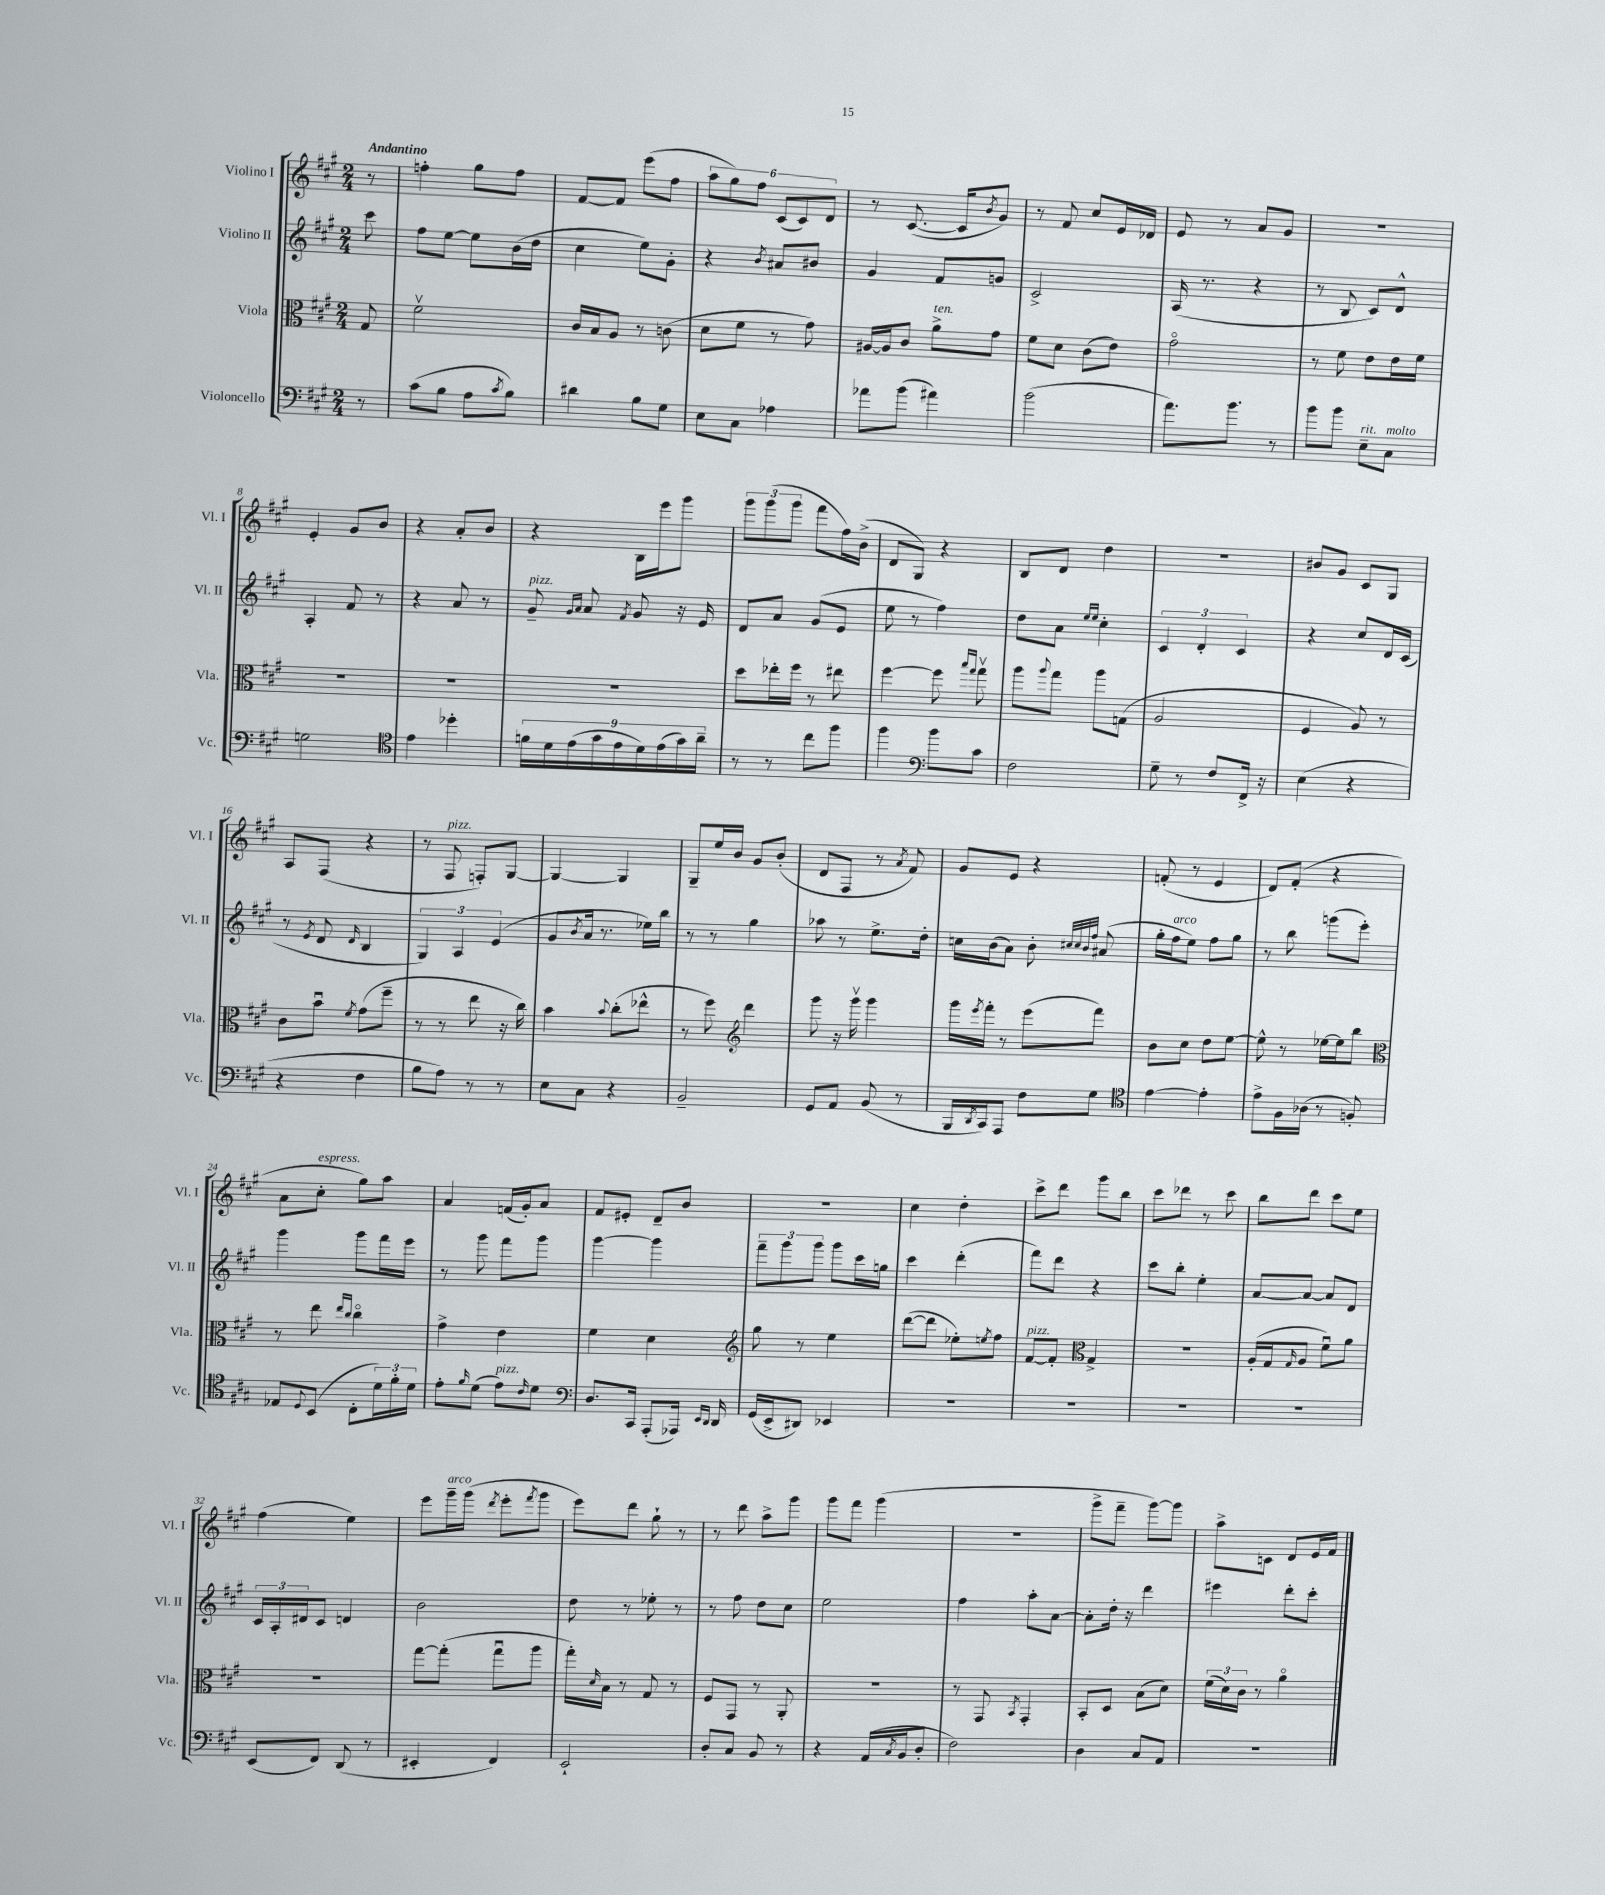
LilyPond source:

<<
\new StaffGroup <<
\new Staff = "s0" \with { instrumentName = "Violino I" shortInstrumentName = "Vl. I" } {
    \clef treble \key a \major \numericTimeSignature \time 2/4 \partial 8 \tempo "Andantino"
    r8 |
    f''4-. gis''8 f''8 |
    fis'8~ fis'8 e'''8( fis''8 |
    \tuplet 6/4 { a''8 gis''8) fis''8 cis'8( cis'8) d'8 } |
    r8 cis'8.~( cis'16 \acciaccatura { b'8 } gis'8) |
    r8 fis'8 cis''8 e'16 des'16 |
    e'8 r8 a'8 gis'8 |
    R2 |
    e'4-. gis'8 b'8 |
    r4 a'8-. b'8 |
    r4 b16 e'''16 gis'''8 |
    \tuplet 3/2 { gis'''8 gis'''8( gis'''8 } fis'''8 fis''16) b'16->( |
    d'8 gis8) r4 |
    b8 d'8 d''4 |
    R2 |
    bis'8 gis'8 cis'8 gis8 |
    a8 fis8( r4 |
    r8 fis8^\markup { \italic "pizz." } f8-.) gis8~ |
    gis4~ gis4 |
    gis8-- e''16 b'16 gis'8 b'8-.( |
    d'8 fis8 r8 \acciaccatura { a'8 } fis'8) |
    gis'8 e'8 r4 |
    f'8-.( r8 e'4 |
    d'8) fis'8-.( r4 |
    a'8 cis''8-.^\markup { \italic "espress." } gis''8) a''8 |
    a'4 f'16( gis'16-.) a'8 |
    fis'8 eis'8-. d'8-- b'8 |
    R2 |
    cis''4 d''4-. |
    cis'''8-> d'''8 gis'''8 b''8 |
    cis'''8 des'''8 r8 cis'''8 |
    b''8 d'''8 cis'''8 e''8 |
    fis''4( e''4) |
    e'''8 gis'''16--^\markup { \italic "arco" } gis'''16( \acciaccatura { d'''8 } e'''8-. \acciaccatura { fis'''8 } gis'''8 |
    e'''8) d'''8 gis''8-! r8 |
    r8 d'''8 a''8-> gis'''8 |
    gis'''8 fis'''8 gis'''4( |
    R2 |
    gis'''8-> fis'''8-- gis'''8~) gis'''8 |
    a''8-> c'8 d'8 e'16 fis'16 \bar "|." |
}
\new Staff = "s1" \with { instrumentName = "Violino II" shortInstrumentName = "Vl. II" } {
    \clef treble \key a \major \numericTimeSignature \time 2/4 \partial 8
    cis'''8 |
    fis''8 e''8~ e''8 b'16( d''16 |
    cis''4 e''8) gis'8-. |
    r4 \acciaccatura { b'8 } ais'8 bis'8 |
    gis'4 fis'8 g'8 |
    cis'2-> |
    a16( r8. r4 |
    r8 b8 cis'8) d'8-^ |
    a4-. fis'8 r8 |
    r4 a'8 r8 |
    gis'8--^\markup { \italic "pizz." } \grace { gis'16 a'16 } a'8 \acciaccatura { fis'8 } gis'8 r16 e'16 |
    d'8 a'8 gis'8( e'8 |
    e''8 r8 fis''4) |
    d''8 a'8 \grace { e''16 e''16 } cis''4-. |
    \tuplet 3/2 { cis'4 d'4-. cis'4 } |
    r4 cis''8 d'16 cis'16( |
    r8 \acciaccatura { e'8 } d'8 \grace { d'16 } b4 |
    \tuplet 3/2 { gis4) a4 e'4( } |
    gis'8 \acciaccatura { b'8 } a'16 r8. ees''16) b''16 |
    r8 r8 gis''4 |
    aes''8 r8 e''8.-> d''16-. |
    c''16 b'16( a'8) b'8-. \grace { cis''32 cis''32 b'32 fis''32 } ais'8( |
    gis''16-. fis''16^\markup { \italic "arco" } e''8) fis''8 gis''8 |
    r8 b''8 g'''8( e'''8-.) |
    gis'''4 gis'''8 fis'''16 e'''16 |
    r8 gis'''8 fis'''8 gis'''8 |
    gis'''4~ gis'''4 |
    \tuplet 3/2 { fis'''8-- gis'''8 gis'''8 } gis'''8 cis'''16 g''16 |
    cis'''4 d'''4-.( |
    fis'''8) d'''8 r4 |
    cis'''8 b''8-. e''4-. |
    a'8~ a'8~ a'8 d'8 |
    \tuplet 3/2 { cis'16 a16-. dis'16 } cis'8 d'4 |
    b'2 |
    d''8 r8 ees''8-. r8 |
    r8 fis''8 d''8 cis''8 |
    e''2 |
    fis''4 a''8-. a'8~ |
    a'8-. d''16-. r16 d'''4 |
    eis'''4 d'''8-. cis'''8-. \bar "|." |
}
\new Staff = "s2" \with { instrumentName = "Viola" shortInstrumentName = "Vla." } {
    \clef alto \key a \major \numericTimeSignature \time 2/4 \partial 8
    gis8 |
    fis'2\upbow |
    cis'16 b16 a8 r8 c'8( |
    d'8 fis'8 r8 gis'8) |
    ais16~ ais16 cis'8 a'8->^\markup { \italic "ten." } gis'8 |
    fis'8 d'8 cis'8( e'8) |
    gis'2\flageolet |
    r8 fis'8 e'8 e'16 fis'16 |
    R2 |
    R2 |
    R2 |
    d''8 ees''16-. fis''16 r8 eis''8 |
    fis''4~ fis''8 \grace { b''16 gis''16 } gis''8\upbow |
    a''8 \appoggiatura { a''8 } gis''8 a''8 g8( |
    a2 |
    fis4 a8) r8 |
    cis'8 b'8\downbow \acciaccatura { fis'8 } gis'8( fis''8-- |
    r8 r8 e''8 r16 cis''16) |
    b'4 \appoggiatura { b'8 } cis''8-.( ees''8-^ |
    r8 fis''8) \clef treble d'''4 |
    gis'''8 r16 gis'''16\upbow gis'''4 |
    gis'''16 \acciaccatura { e'''8 } fis'''16-. r8 e'''8( fis'''8) |
    b'8 cis''8 d''8 e''8~ |
    e''8-^ r8 ees''16~ ees''16 b''8 |
    \clef alto r8 e''8 \grace { e''16 cis''16 } cis''4\flageolet |
    gis'4-> e'4 |
    fis'4 d'4 |
    \clef treble gis''8 r8 e''4 |
    d'''8~( d'''8 ees''8-.) \acciaccatura { e''8 } fis''8 |
    fis'8~^\markup { \italic "pizz." } fis'8-. \clef alto gis4-> |
    r2 |
    a16-.( gis16 \grace { gis16 } a8 fis'8\downbow) a'8 |
    r2 |
    gis''8~ gis''8-.( gis''8\downbow a''8 |
    gis''16-.) \grace { d'16 } b16 r8 gis8 r8 |
    fis8 gis,8 r8 a,8-. |
    r2 |
    r8 gis,8 \acciaccatura { b,8 } gis,4-. |
    b,8-. d8 b8( d'8) |
    \tuplet 3/2 { fis'16( d'16) cis'16 } r8 a'4\flageolet \bar "|." |
}
\new Staff = "s3" \with { instrumentName = "Violoncello" shortInstrumentName = "Vc." } {
    \clef bass \key a \major \numericTimeSignature \time 2/4 \partial 8
    r8 |
    cis'8( b8 a8 \acciaccatura { cis'8 } b8) |
    dis'4 b8 gis8 |
    e8 cis8 aes4 |
    aes'8 b'8( ais'4) |
    b'2( |
    a'8.) b'8. r8 |
    b'8 b'8 e8--^\markup { \italic "rit." } cis8^\markup { \italic "molto" } |
    g2 |
    \clef tenor e'4 des''4-. |
    \tuplet 9/8 { f'16 d'16 e'16( gis'16 e'16 d'16) e'16( gis'16) a'16-- } |
    r8 r8 cis''8 fis''8 |
    fis''4 \clef bass b'8 cis'8 |
    fis2 |
    gis8-- r8 fis8 fis,16-> r16 |
    e4( r4 |
    r4 fis4 |
    b8 a8) r8 r8 |
    e8 cis8 r4 |
    b,2-- |
    gis,8 a,8 b,8( r8 |
    b,,16 \acciaccatura { d,8 } cis,16) a,,8 fis8 gis8 |
    \clef tenor e'4~ e'4-. |
    e'8-> fis16 aes16( r8 f8-.) |
    ees8 \appoggiatura { d8 } b,8( cis8-. \tuplet 3/2 { d'16) fis'16-. d'16 } |
    e'8-. \grace { fis'16 } d'8( e'8^\markup { \italic "pizz." }) \grace { cis'16 } d'8 |
    \clef bass d8. cis,16 a,,8-.( aes,,16) \grace { e,16 d,16 } d,16 |
    gis,16( e,16-> dis,8) ees,4 |
    R2 |
    R2 |
    R2 |
    R2 |
    e,8( fis,8) d,8( r8 |
    eis,4-. fis,4) |
    e,2-! |
    d8-. cis8 b,8 r8 |
    r4 a,16( \acciaccatura { cis8 } b,16 d8-. |
    fis2) |
    d4 cis8 a,8 |
    R2 \bar "|." |
}
>>
>>
